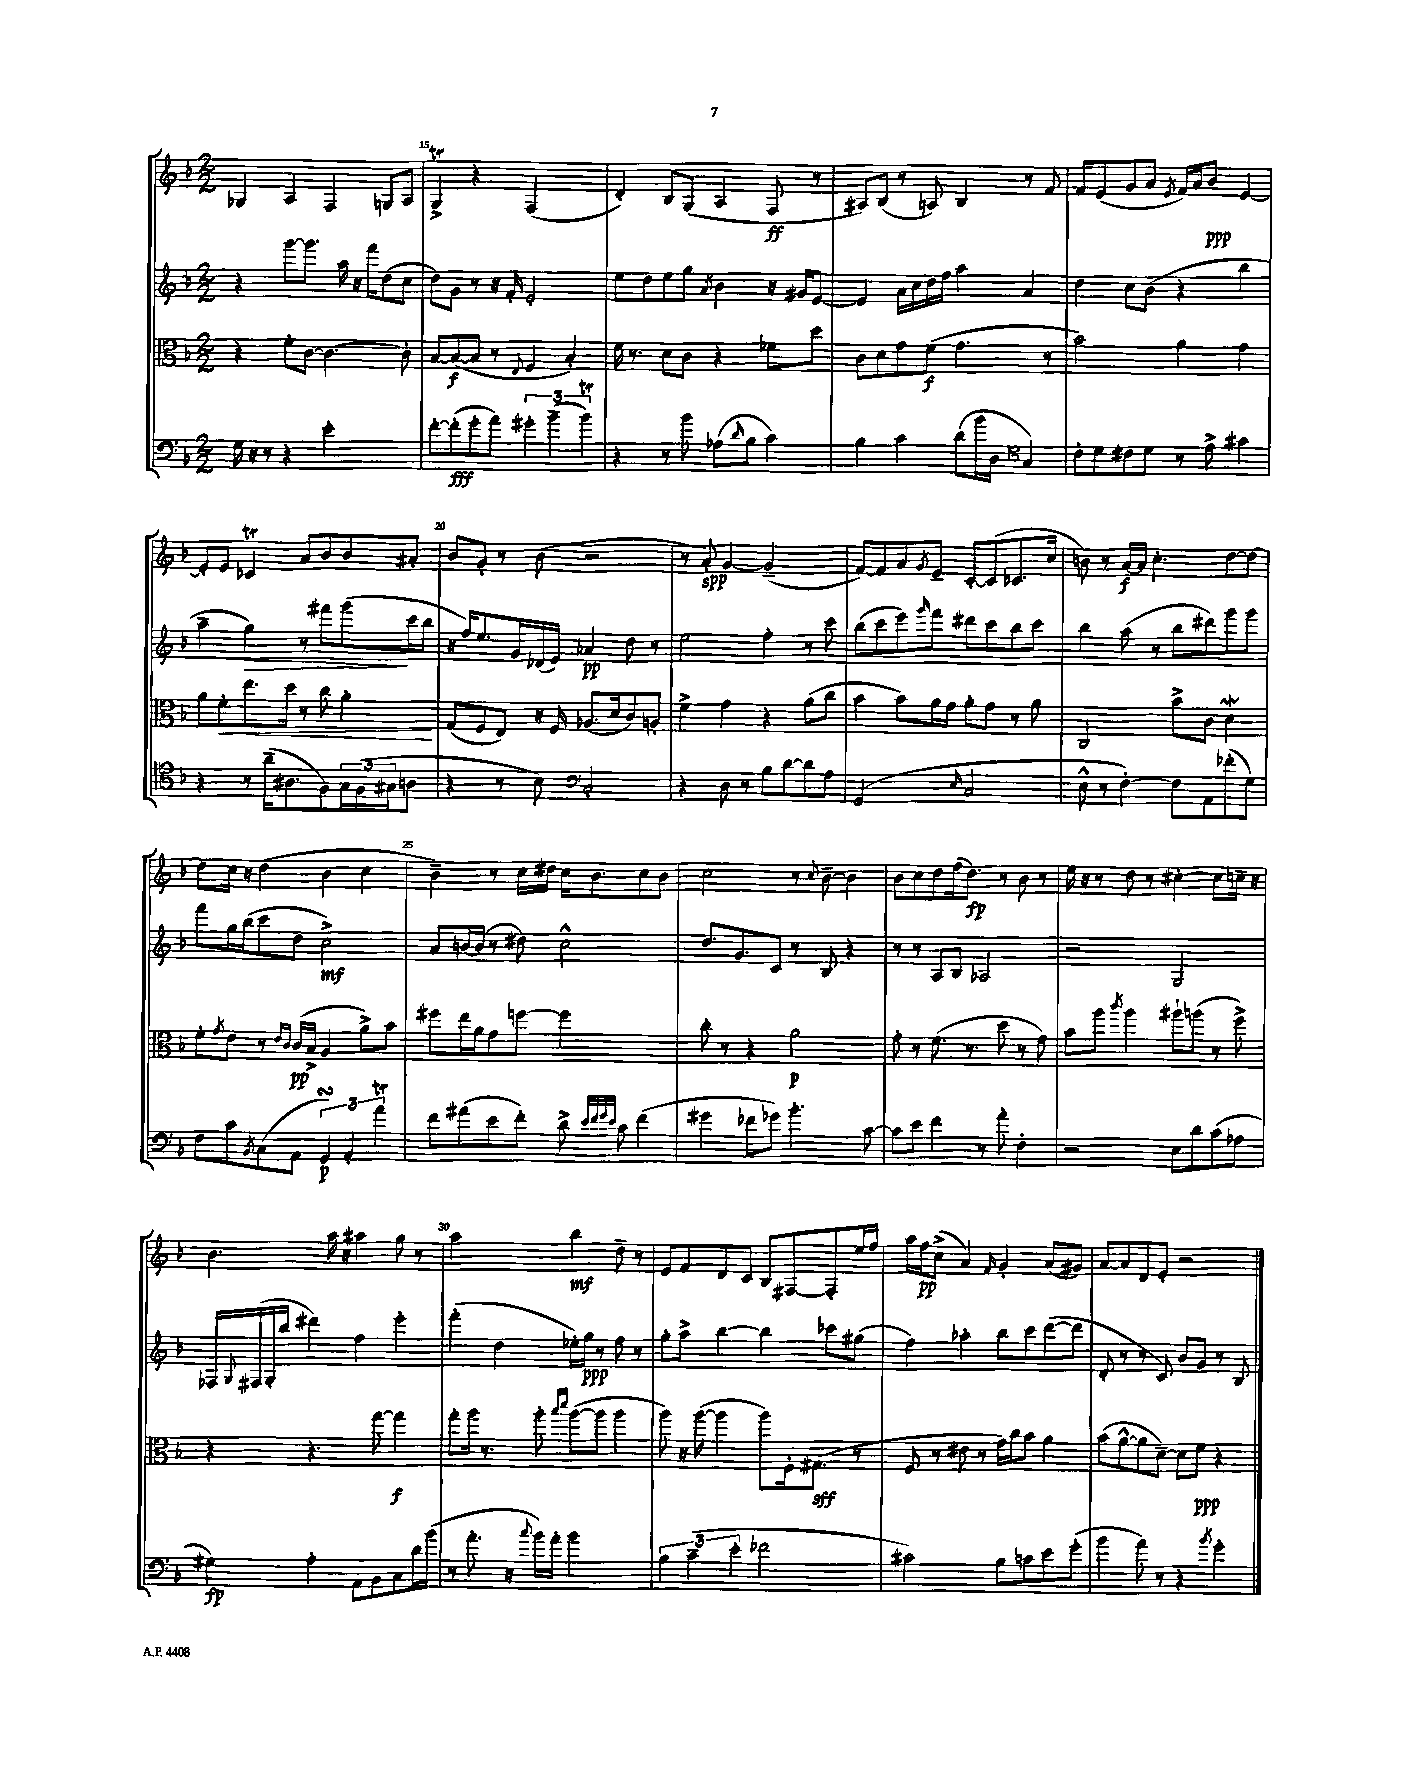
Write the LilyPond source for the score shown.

<<
\new StaffGroup <<
\new Staff = "s0" {
    \clef treble \key f \major \numericTimeSignature \time 2/2
    ges4 a4 f4 g8 a8 |
    g4->\trill r4 f2( |
    d'4-.) bes8 g8( a4 f8\ff r8 |
    ais8) bes8( r8 a8) bes4 r8 f'8 |
    f'8 e'8( g'8 a'8 \acciaccatura { e'8 } f'16) a'16 bes'8\ppp e'4~ |
    e'8-. e'8 ces'4\trill a'8 bes'8 bes'8 ais'8-. |
    bes'8 g'8-. r8 bes'8( r2 |
    r8 a'8-.\spp) g'4~ g'2--( |
    f'8~) f'8 a'8 \acciaccatura { g'8 } e'8-- c'8~-. c'8( ces'8. c''16 |
    b'8) r8 a'16~\f a'16 c''4.-. d''8~ d''8~ |
    d''8 c''16 r16 d''4( bes'4 c''4 |
    bes'4--) r8 c''16 dis''16 c''16 bes'8. c''8 bes'8 |
    c''2 r8 \appoggiatura { c''8 } bes'8~-- bes'4 |
    bes'8 c''8 d''8 f''16( d''8.\fp) r8 bes'8 r8 |
    e''16 r16 r8 d''8 r8 cis''4~-. cis''8 c''16-- r16 |
    bes'4. a''16 r16 ais''4 g''8 r8 |
    a''2 bes''4\mf d''8-- r8 |
    e'8 f'8 d'8 c'8 bes8 fis8~ fis8-. e''16 f''16 |
    a''16 f''16\pp c''8->( a'4) \grace { f'16 } g'4-. a'8( gis'8) |
    a'8~ a'8 d'8 e'8-. r2 \bar "|." |
}
\new Staff = "s1" {
    \clef treble \key f \major \numericTimeSignature \time 2/2
    r4 g'''8~ g'''8. a''16 r16 f'''16 d''8( c''8 |
    d''8) g'8 r8 r16 f'16-. e'2-. |
    e''8 d''8 e''8 g''8 \acciaccatura { a'8 } bes'4 r16 gis'16 e'8~ |
    e'4 a'16 c''16 d''16 f''16 a''4 a'4 |
    d''4 c''8 bes'8( r4 bes''4 |
    a''4-- g''4\>) r8 fis'''8 g'''8\!( c'''16 bes''16 |
    r16 f''16) e''8. g'16 des'16( e'16) aes'4\pp d''8 r8 |
    e''2 f''4-. r8 c'''8 |
    bes''8( c'''8 e'''8) \grace { g'''16 } f'''8 dis'''8 c'''8 bes''8 c'''8 |
    bes''4 a''8( r8 bes''8 dis'''8) g'''8 g'''8 |
    f'''8 g''16 bes''16( c'''8 d''8 c''2->\mf) |
    a'8 b'16~ b'16( r8 dis''8) c''2-^ |
    d''8. g'8. c'8 r8 bes8 r4 |
    r8 r8 a8 bes8 aes2 |
    r2 g2 |
    fes16 \appoggiatura { g8 } fis16( g16-. bes''16 dis'''4) f''4 e'''4-. |
    f'''4-.( d''4 ees''16-.) g''16\ppp r8 f''8 r8 |
    g''8-. a''8-> bes''4~ bes''4 ces'''8 gis''8( |
    f''4) aes''4-. bes''8 c'''8 d'''8~( d'''8 |
    d'8-. r8 r8 c'8) bes'8 g'8 r8 bes8 \bar "|." |
}
\new Staff = "s2" {
    \clef alto \key f \major \numericTimeSignature \time 2/2
    r4 f'8-. c'8~ c'4.~ c'8-. |
    bes8~ bes8~\f( bes8 r8 \appoggiatura { e8 } f4 bes4-.) |
    f'16 r8. d'8 c'8 r4 fes'8 d''8 |
    c'8 d'8 g'8 f'8\f( g'4. r8 |
    bes'2) a'4 g'4 |
    a'8 f'8-.\< e''8. d''16 r8 c''8 a'4-.\! |
    g8( f8 e8) r16 f16 aes8.( d'16 c'8) a8-. |
    f'4-> g'4 r4 a'8( c''8 |
    bes'4 bes'8) a'16 g'16 a'8-. g'8 r8 a'8 |
    c2 bes'8-> c'8 d'4\mordent |
    f'8-. \acciaccatura { g'8 } e'8 r8 \grace { e'16 c'16 } c'16\pp( bes16-> a4 a'8->) bes'8 |
    fis''8 e''16 a'16 g'8 f''8~ f''2 |
    c''8-. r8 r4 a'2\p |
    g'8-. r8 f'8.( r8. d''8 r8 g'8) |
    bes'8 a''8 \acciaccatura { c'''8 } a''4 ais''8-! a''8( r8 f''8->) |
    r4 r4. g''8~ g''4\f |
    g''8-. a''16 r8. a''8-. \grace { bes''16 d'''16 } a''8~( a''8 a''4 |
    a''8) r16 a''16~( a''4 a''8) f16-. gis8.\sff( r8 |
    f8 r8 eis'8 r8 g'16) c''16 bes'8 a'4 |
    bes'8( a'8~-^ a'8 d'8~--) d'8 f'8\ppp r4 \bar "|." |
}
\new Staff = "s3" {
    \clef bass \key f \major \numericTimeSignature \time 2/2
    g16 r16 r8 r4 e'2-. |
    f'8~-. f'8-.\fff( g'8-. a'8) \tuplet 3/2 { gis'4-. bes'4--( bes'4\trill) } |
    r4 r8 bes'8 aes8( \grace { d'16 } bes8 c'4) |
    bes4 c'4 d'8( bes'16 d16 \clef tenor g4) |
    c'8-. d'8 cis'8 d'8 r8 e'8-> gis'4 |
    r4 r8 a'16--( ais8. f8) \tuplet 3/2 { g16 f16( gis16 } a8 |
    r4 r8 bes8) \clef bass c2-. |
    r4 d8 r8 bes8 d'8~ d'8 a8 |
    g,2( \grace { e16 } c2 |
    e8-^ r8 f4~-.) f8 a,8 fes'8-.( g8) |
    f8 c'8 \acciaccatura { bes,8 } c8( a,8 \tuplet 3/2 { g,4\turn\p) a,4-. a'4\trill } |
    f'8 ais'8( e'8 f'8-.) d'8-> \grace { e'32 f'32 g'32 e'32 } c'8 f'4( |
    gis'4 fes'8 ges'8) bes'4.-. c'8~ |
    c'8 e'8 f'4 r8 a'8-. f4-. |
    r2 e8 d'8 c'8( aes8 |
    gis4\fp) a4-. a,8 bes,8 c8 d'16 bes'16( |
    r8 a'8.-. r16 \appoggiatura { c''8 } bes'16) a'16-. bes'2 |
    \tuplet 3/2 { bes4 c'4--( e'4-. } fes'2 |
    cis'2) bes8 c'8 e'8 g'8-.( |
    bes'4 a'8) r8 r4 \acciaccatura { bes'8 } g'4-. \bar "|." |
}
>>
>>
\layout { \context { \Score currentBarNumber = #14 \override BarNumber.break-visibility = ##(#f #t #t) barNumberVisibility = #(every-nth-bar-number-visible 5) } }
